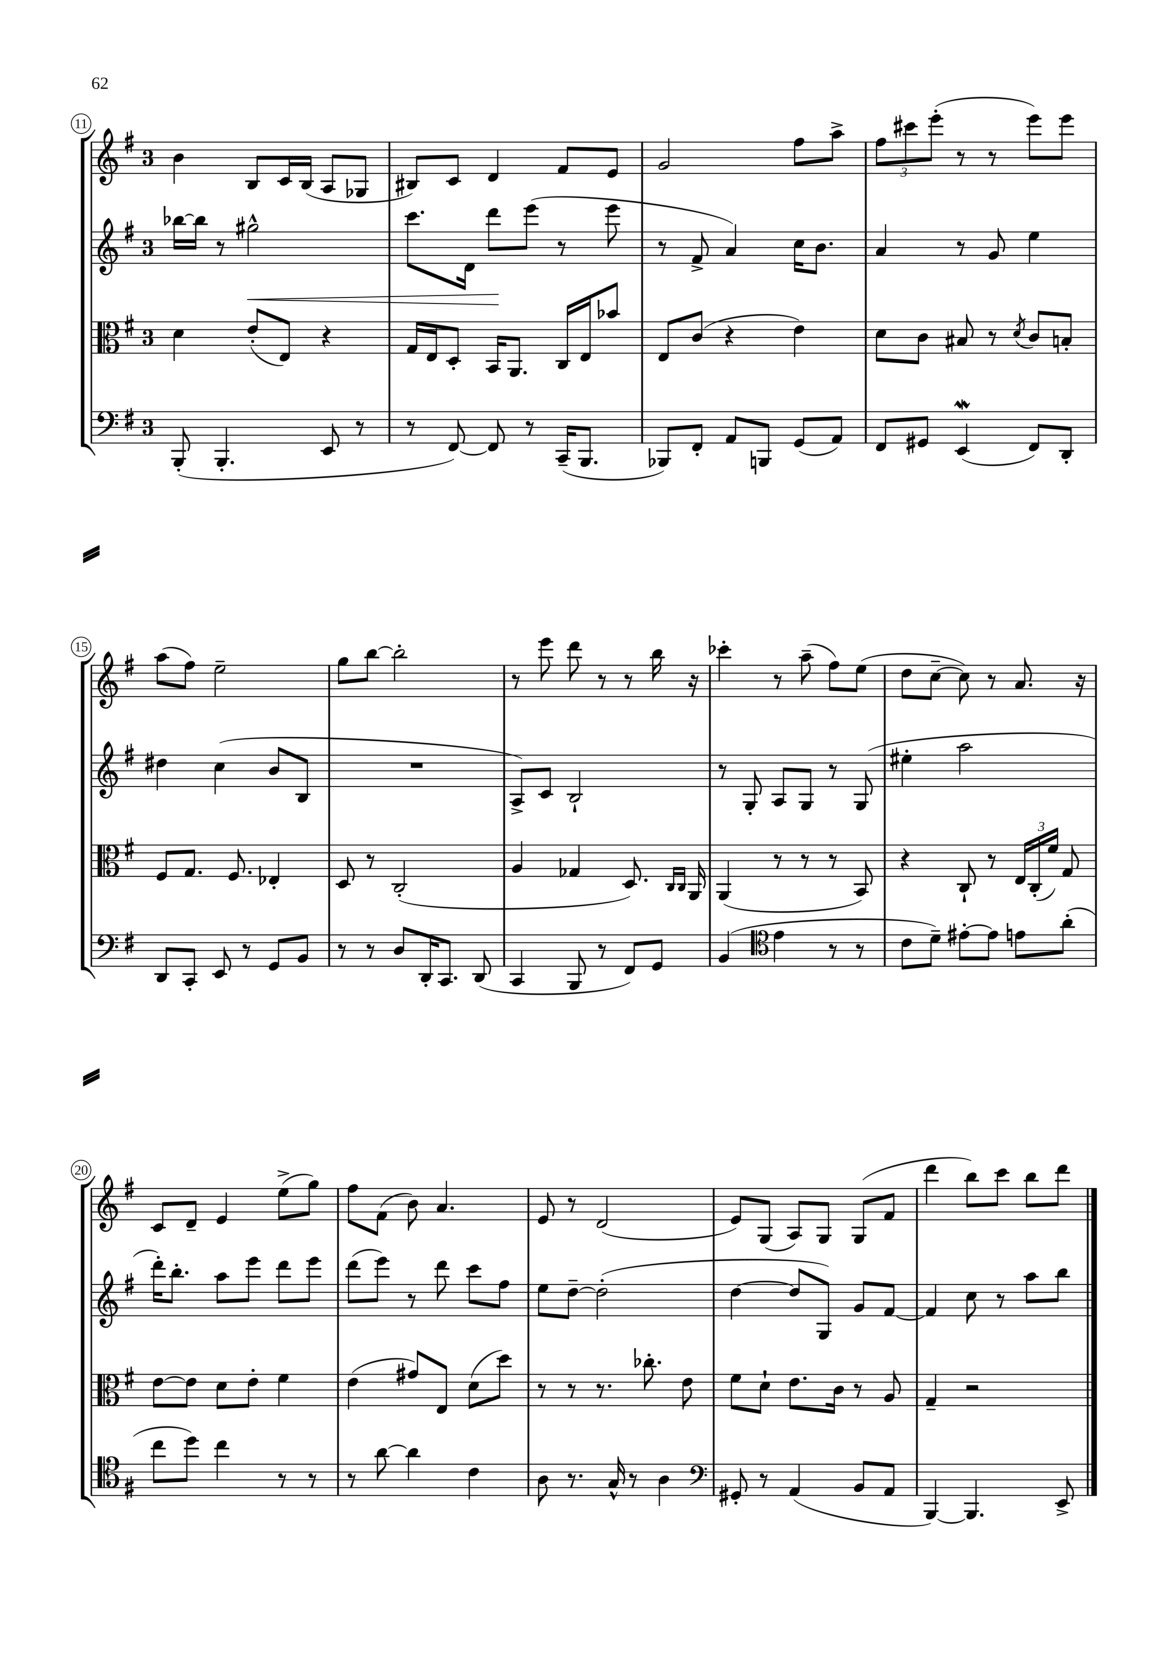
<<
\new StaffGroup <<
\new Staff = "s0" {
    \clef treble \key g \major \once \override Staff.TimeSignature.style = #'single-digit \time 3/4
    \autoBeamOff b'4 b8[ c'16 b16]( a8[ ges8] |
    bis8[) c'8] d'4 fis'8[ e'8] |
    g'2 fis''8[ a''8]-> |
    \tuplet 3/2 { fis''8[ cis'''8 e'''8]-.( } r8 r8 e'''8[) e'''8] |
    a''8[( fis''8]) e''2-- |
    g''8[ b''8]~ b''2-. |
    r8 e'''8 d'''8 r8 r8 b''16 r16 |
    ces'''4-. r8 a''8--( fis''8[) e''8]( |
    d''8[ c''8]~-- c''8) r8 a'8. r16 |
    c'8[ d'8]-- e'4 e''8[->( g''8]) |
    fis''8[ fis'8]( b'8) a'4. |
    e'8 r8 d'2( |
    e'8[) g8]( a8[) g8] g8[( fis'8] |
    d'''4 b''8[) c'''8] b''8[ d'''8] \bar "|." |
}
\new Staff = "s1" {
    \clef treble \key g \major \once \override Staff.TimeSignature.style = #'single-digit \time 3/4
    \autoBeamOff bes''16[~ bes''16] r8 gis''2-^\< |
    c'''8.[ d'16] d'''8[\! e'''8]( r8 e'''8 |
    r8 fis'8-> a'4) c''16[ b'8.] |
    a'4 r8 g'8 e''4 |
    dis''4 c''4( b'8[ b8] |
    R2. |
    a8[->) c'8] b2-! |
    r8 g8-. a8[ g8] r8 g8( |
    eis''4-. a''2 |
    d'''16[-.) b''8.]-. a''8[ e'''8] d'''8[ e'''8] |
    d'''8[( e'''8]) r8 d'''8 c'''8[ fis''8] |
    e''8[ d''8]~-- d''2-.( |
    d''4~ d''8[ g8]) g'8[ fis'8]~ |
    fis'4 c''8 r8 a''8[ b''8] \bar "|." |
}
\new Staff = "s2" {
    \clef alto \key g \major \once \override Staff.TimeSignature.style = #'single-digit \time 3/4
    \autoBeamOff d'4 e'8[-.( e8]) r4 |
    g16[ e16 d8]-. b,16[ a,8.] c16[ e16 bes'8] |
    e8[ c'8]( r4 e'4) |
    d'8[ c'8] bis8 r8 \acciaccatura { d'8 } c'8[ b8]-. |
    fis8[ g8.] fis8. ees4-. |
    d8 r8 c2-.( |
    a4 ges4 d8.) \grace { c16[ c16] } a,16 |
    a,4( r8 r8 r8 b,8) |
    r4 c8-! r8 \tuplet 3/2 { e16[ c16-.( fis'16]) } g8 |
    e'8[~ e'8] d'8[ e'8]-. fis'4 |
    e'4( gis'8[) e8] d'8[( d''8]) |
    r8 r8 r8. ces''8.-. e'8 |
    fis'8[ d'8]-! e'8.[ c'16] r8 a8 |
    g4-- r2 \bar "|." |
}
\new Staff = "s3" {
    \clef bass \key g \major \once \override Staff.TimeSignature.style = #'single-digit \time 3/4
    \autoBeamOff b,,8-.( b,,4.-. e,8 r8 |
    r8 fis,8~) fis,8 r8 c,16[--( b,,8.] |
    bes,,8[) fis,8]-. a,8[ b,,8] g,8[( a,8]) |
    fis,8[ gis,8] e,4\mordent( fis,8[) d,8]-. |
    d,8[ c,8]-. e,8 r8 g,8[ b,8] |
    r8 r8 d8[ d,16-. c,8.] d,8( |
    c,4 b,,8 r8 fis,8[) g,8] |
    b,4( \clef tenor e'4 r8 r8 |
    c'8[ d'8]--) eis'8[~-. eis'8] e'8[ a'8]-.( |
    c''8[ d''8]) c''4 r8 r8 |
    r8 a'8~ a'4 c'4 |
    a8 r8. g16-^ r8 a4 |
    \clef bass gis,8-. r8 a,4( b,8[ a,8] |
    b,,4~) b,,4. e,8-> \bar "|." |
}
>>
>>
\layout { \context { \Score currentBarNumber = #11 \override BarNumber.stencil = #(make-stencil-circler 0.1 0.3 ly:text-interface::print) } }
